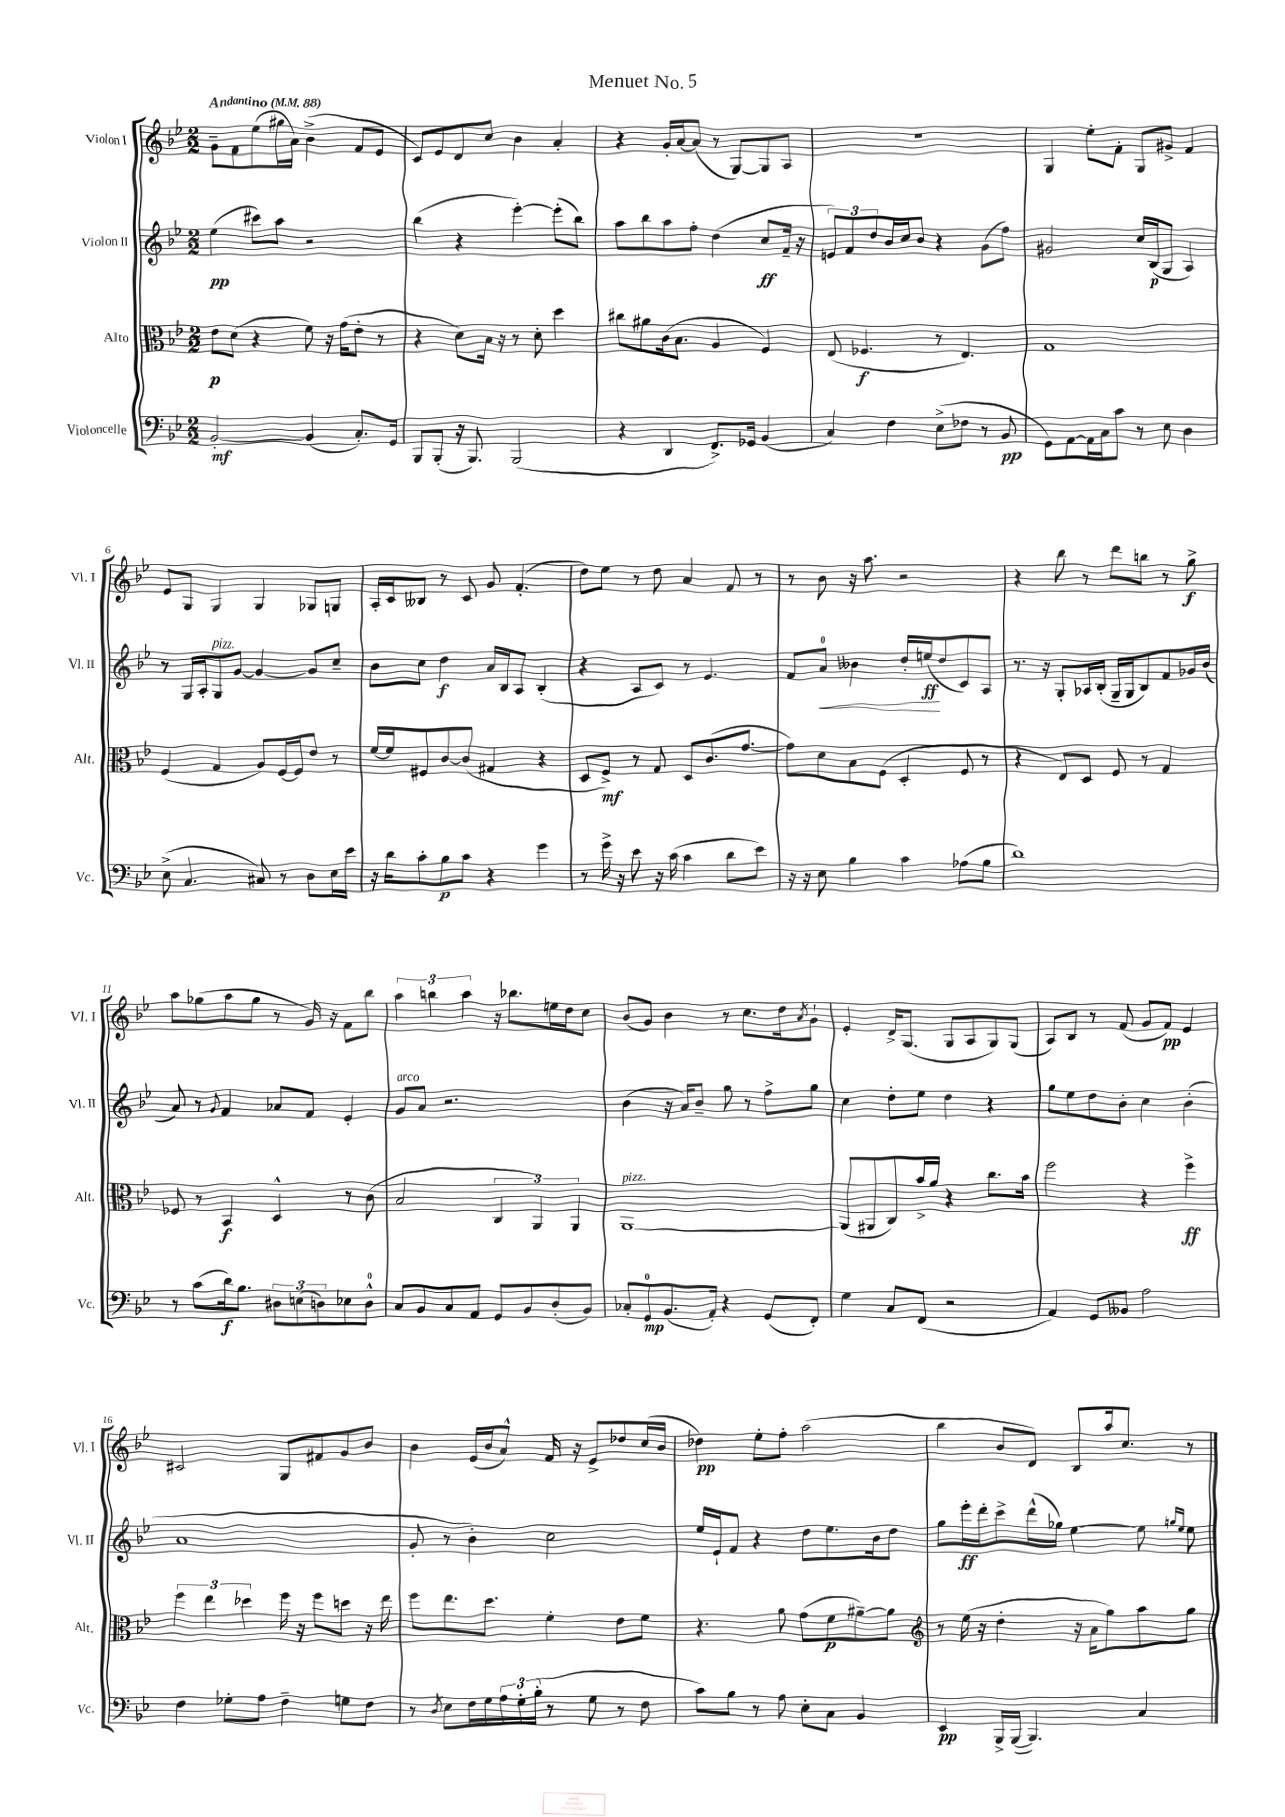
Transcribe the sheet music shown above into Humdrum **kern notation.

**kern	**kern	**kern	**kern
*staff4	*staff3	*staff2	*staff1
*clefF4	*clefC3	*clefG2	*clefG2
*k[b-e-]	*k[b-e-]	*k[b-e-]	*k[b-e-]
*M2/2	*M2/2	*M2/2	*M2/2
*MM88	*MM88	*MM88	*MM88
[2BB-'	8e-	(4ee-	8g~
.	(8d	.	8f
.	4r	8ccc#)	(8ee-
.	.	8aa	16gg#
.	.	.	16a)
(4BB-]	8f)	2r	(4b-^
.	16r	.	.
.	(16g	.	.
8.C')	8e-'	.	8f
.	8r	.	8e-
16GG	.	.	.
=	=	=	=
8BBB-	4r	(4bb-	8c)
(8BBB-'	.	.	8e-
16r	8d)	4r	8d
8.BBB-)	.	.	.
.	16B-	.	8cc
.	16r	.	.
(2BBB-	8r	[4eee-')	4b-
.	8d'	.	.
.	4dd	(8eee-']	4a'
.	.	8bb-)	.
=	=	=	=
4r	8cc#	8aa	4r
.	8a#	8bb-	.
4DD	(16c	8aa	16g'
.	8.B-	.	[16a
.	.	8ff'	(8a]
8.FF^)	4A	(4dd	8r
.	.	.	[8G)
16GG-	.	.	.
(4BB-	4F)	8cc	8G]
.	.	16f~	8A
.	.	16r	.
=	=	=	=
4C)	(8E-	12e)	1r
.	.	12f	.
.	4.F-	.	.
.	.	12dd	.
4F	.	16b-	.
.	.	16cc	.
.	.	8b-	.
(8E-^	8r	4r	.
8F-	4.E-)	.	.
8r	.	(8g	.
8BB-	.	8ff)	.
=	=	=	=
8GG)	1G	2g#	4G
[8AA	.	.	.
16AA]	.	.	8ee-'
16C	.	.	.
8c	.	.	8f'
8r	.	16cc	8G
.	.	(16B-	.
8E-	.	8G	8g#^
4D	.	4A)	4f
=	=	=	=
(8E-^	(4F	8r	8e-
4.C	.	16G	8G
.	.	16A'	.
.	4G	8G	4G
.	.	[8g	.
8C#)	8A)	4g_	4G
8r	[16F	.	.
.	16F]	.	.
8D	8e-	8g]	8G-
16E-	8r	8cc~	8G
16e-	.	.	.
=	=	=	=
16r	[16f	8b-	16A'
16d	16f]	.	16c
8c'	8F#	8cc	8B--
8B-	[8c	4dd	8r
8c	(8c]	.	8c
4r	4G#	16a	8g
.	.	16B-	.
.	.	8A	(4.f'
4g	4r	(4B-'	.
=	=	=	=
8r	8D	4r	8dd)
16g^	8F^)	.	8ee-
16r	.	.	.
8e-	8r	8A	8r
16r	8G	8c)	8dd
(16c	.	.	.
4c	8D	8r	4a
.	(8.c	4.e-	.
8d	.	.	8f
.	[8.g	.	.
8e-)	.	.	8r
=	=	=	=
16r	8g])	8f	8r
16r	.	.	.
8E-	8d	8a	8b-
4B-	8B-	4b--	16r
.	.	.	8.aa
.	(8F	.	.
4c	4D'	16dd'	2r
.	.	(16ee	.
.	.	8dd	.
(8A-	8F	8c)	.
8B-	8r	8A	.
=	=	=	=
1d)	4r	8.r	4r
.	.	16r	.
.	8E-)	8G'	8bb-
.	8D	16A-	8r
.	.	(16B-'	.
.	8F	16G~	8ddd
.	.	16G	.
.	8r	8B-)	8bb
.	4G	8f	8r
.	.	16g-	8gg^
.	.	(16b-	.
=	=	=	=
8r	8F-	8a)	8aa
(8c	8r	8r	(8gg-
.	.	8qqg	.
16d)	4BB-	4f	8aa
8.B-	.	.	.
.	.	.	8gg-
12D#	4D^^	8a-	8r
(12E	.	.	.
.	.	8f	16g)
12D)	.	.	.
.	.	.	16r
8E-	8r	4e-'	8f
8D^^	(8c	.	8bb-
=	=	=	=
8C	2B-	8g	6aa
8BB-	.	8a	.
.	.	.	6bb
8C	.	2.r	.
.	.	.	6aa
8AA	.	.	.
8GG	6C	.	16r
.	.	.	8.bb-
8BB-	.	.	.
.	6AA)	.	.
(8D'	.	.	16ee
.	.	.	16dd
.	6AA	.	.
8BB-)	.	.	8cc
=	=	=	=
8C-'	[1AA	(4b-	(8b-
8GG	.	.	8g)
(8.BB-	.	16r	4b-
.	.	16a)	.
.	.	8b-~	.
16AA')	.	.	.
4r	.	8gg	8r
.	.	8r	8.cc
(8GG	.	8ff^	.
.	.	.	16dd
.	.	.	8qa
8FF')	.	8gg	8g`
=	=	=	=
4G	(8AA]	4cc	4e-'
.	8AA#	.	.
8C	8C)	8dd'	16d^
.	.	.	(8.G
(8FF	16b-^	8ee-	.
.	16a	.	.
2r	4r	4dd	8G
.	.	.	8A
.	8.cc	4r	8G)
.	.	.	(8G
.	16b-	.	.
=	=	=	=
4AA)	2ff	8gg	8A)
.	.	8ee-	8B-
8GG	.	8dd	8r
8BB--	.	8b-'	(8f
2A	4r	4cc	8g
.	.	.	8f)
.	4ff^	(4b-'	4e-
=	=	=	=
4F	6ff	1a	2c#
.	6ee-	.	.
8G-'	.	.	.
.	6dd-	.	.
8A	.	.	.
4F~	16ff	.	8G
.	16r	.	.
.	8ff	.	8f#
8G	8dd	.	8g
8F	16r	.	8b-
.	16ee-	.	.
=	=	=	=
8r	8ff	8g'	4b-
8qD	.	.	.
8E-	8.ee-	8r	.
16F	.	4b-')	(16e-
16G	8.dd	.	16b-
24A	.	.	8a^^)
24G'	.	.	.
(24B-'	.	.	.
8r	4f'	2cc	16f
.	.	.	16r
8G	.	.	8e-^
8r	8e-	.	8dd-
8F	8f	.	(16cc
.	.	.	16b-
=	=	=	=
8c)	4.r	16ee-	4dd-)
.	.	16e-`	.
8B-	.	8f	.
8r	.	4r	8ee-'
8A	8a	.	8ff'
8E-'	(8g	8dd	(2aa
8C	8f	8.ee-	.
4BB-	[8a#~)	.	.
.	.	16b-	.
.	8a#]	8dd	.
=	=	=	=
*	*clefG2	*	*
4EE-	8r	8gg	4bb-
.	(16ee-	16eee-'	.
.	16r	16ddd'	.
16BBB-^	4dd'	8ccc^	8b-
([16BBB-	.	.	.
4.BBB-])	.	(16ddd^^	8d)
.	.	16gg-)	.
.	16r	[4ee-	8B-
.	16a	.	.
.	8gg)	.	16aa
.	.	.	8.cc
4C	8aa	8ee-]	.
.	.	16qqgg	.
.	.	16qqee-	.
.	8gg	8ee-	8r
==	==	==	==
*-	*-	*-	*-
